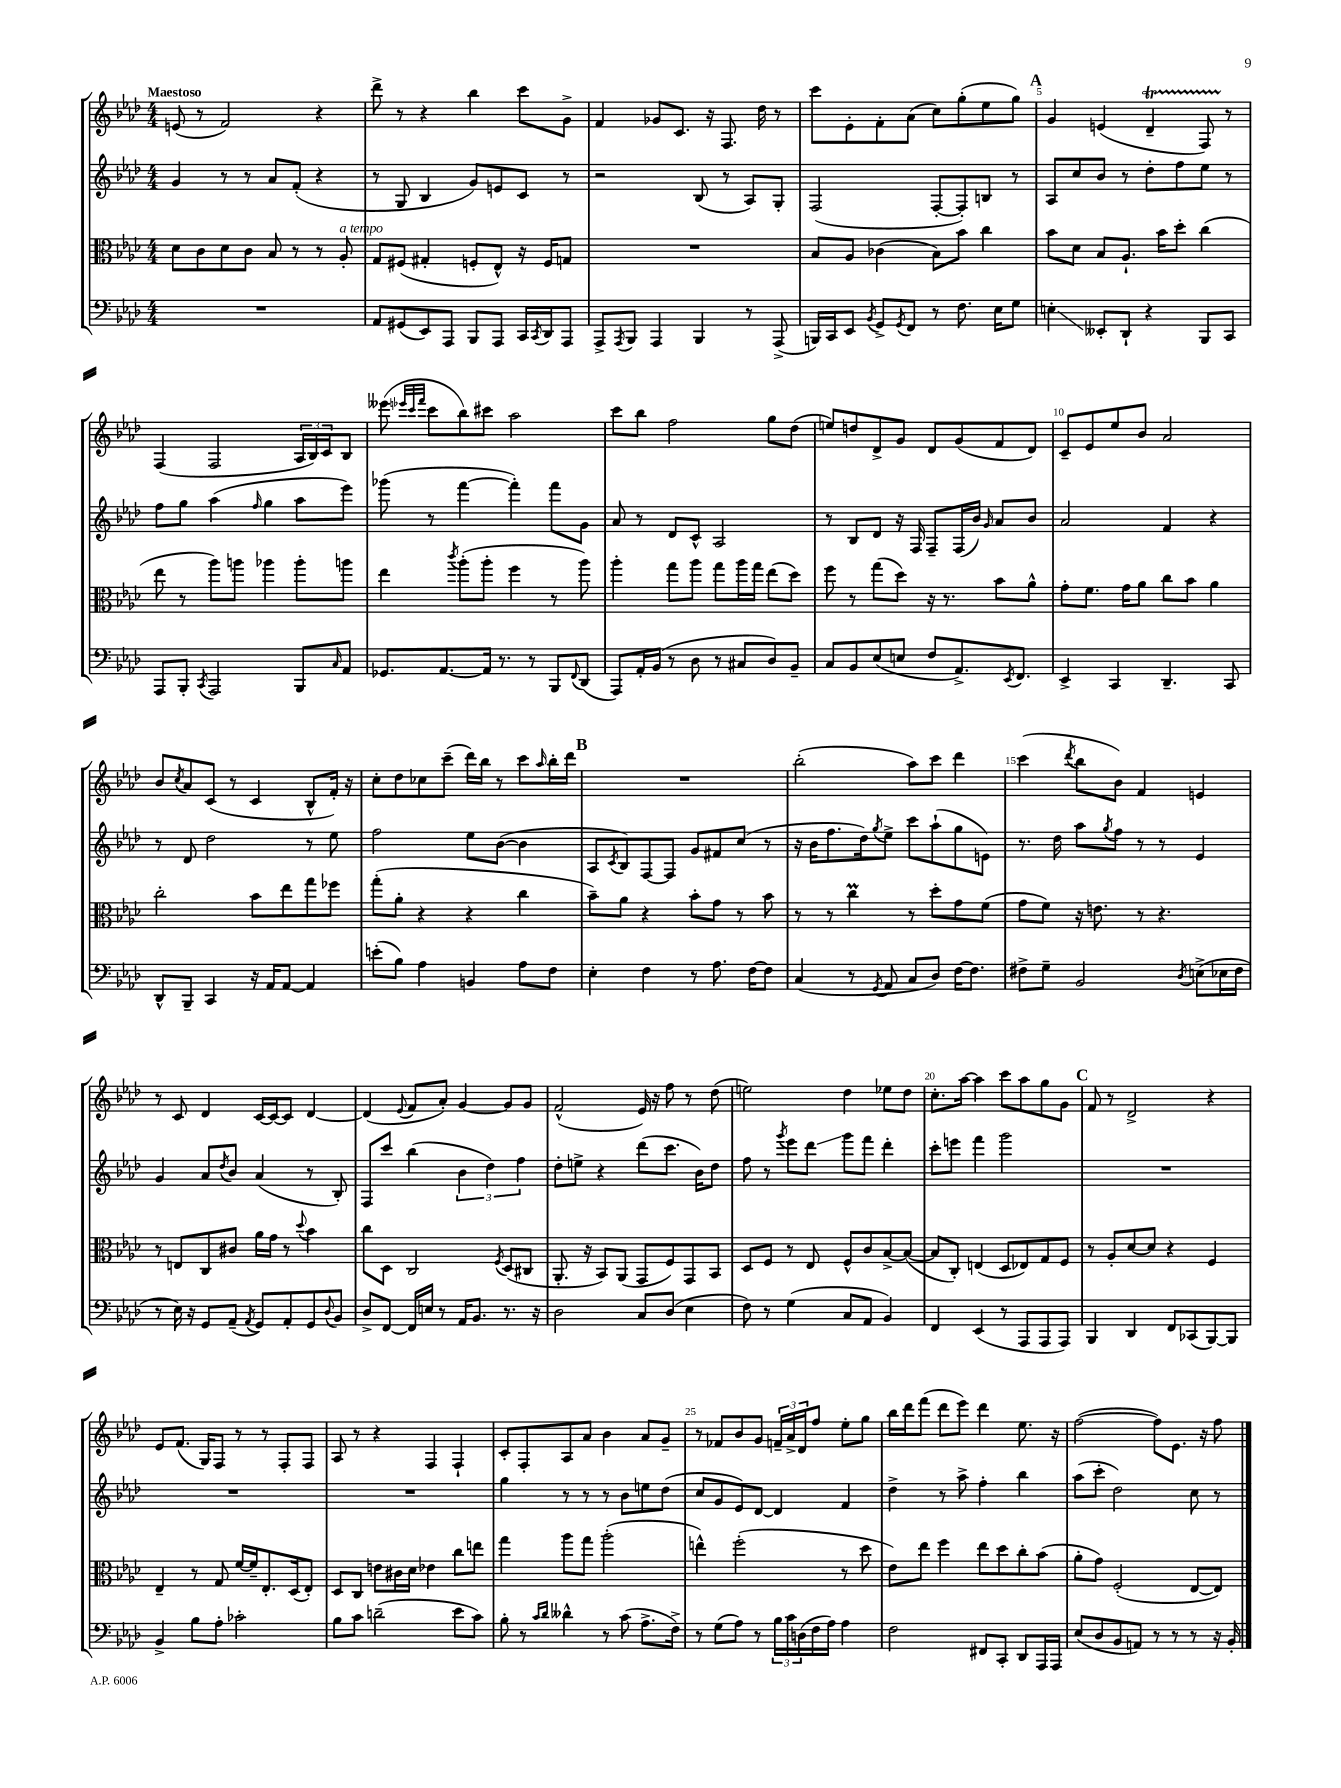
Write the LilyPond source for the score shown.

<<
\new StaffGroup <<
\new Staff = "s0" {
    \clef treble \key aes \major \numericTimeSignature \time 4/4 \tempo "Maestoso"
    e'8( r8 f'2) r4 |
    des'''8-> r8 r4 bes''4 c'''8 g'8-> |
    f'4 ges'8 c'8. r16 f8. des''16 r8 |
    c'''8 ees'8-. f'8-. aes'8( c''8) g''8-.( ees''8 g''8) |
    \mark \markup { \bold "A" } g'4 e'4( des'4--\startTrillSpan f8) r8\stopTrillSpan |
    f4( f2 \tuplet 3/2 { aes16 bes16) c'16 } bes8 |
    eeses'''8( \grace { ees'''32 c'''32 f'''32 } c'''8 bes''8) cis'''8 aes''2 |
    c'''8 bes''8 f''2 g''8 des''8( |
    e''8) d''8 des'8-> g'8 des'8 g'8( f'8 des'8) |
    c'8-- ees'8 ees''8 bes'8 aes'2 |
    bes'8 \acciaccatura { c''8 } aes'8 c'8( r8 c'4 bes8-^ f'16-.) r16 |
    c''8-. des''8 ces''8 c'''8--( des'''16) bes''16 r8 c'''8 \grace { aes''16 } bes''16-. des'''16 |
    \mark \markup { \bold "B" } R1 |
    bes''2-.( aes''8) c'''8 des'''4 |
    c'''4( \acciaccatura { des'''8 } bes''8 bes'8) f'4 e'4 |
    r8 c'8 des'4 c'16~ c'16~ c'8 des'4~ |
    des'4( \appoggiatura { ees'8 } f'8 aes'8-.) g'4~ g'8 g'8 |
    f'2-^( ees'16) r16 f''8 r8 des''8( |
    e''2) des''4 ees''8 des''8 |
    c''8.-. aes''16~ aes''4 c'''8 aes''8 g''8 g'8 |
    \mark \markup { \bold "C" } f'8 r8 des'2-> r4 |
    ees'8 f'8.( g16) f8 r8 r8 f8-. f8 |
    aes8 r8 r4 f4 f4-! |
    c'8-. f8-. aes8 aes'8 bes'4 aes'8 g'8-- |
    r8 fes'8 bes'8 g'8 \tuplet 3/2 { f'16-- aes'16-> des'16 } f''8 ees''8-. g''8 |
    bes''16 des'''16 f'''8( des'''8 ees'''8) des'''4 ees''8. r16 |
    f''2~( f''8) ees'8. r16 f''8 \bar "|." |
}
\new Staff = "s1" {
    \clef treble \key aes \major \numericTimeSignature \time 4/4
    g'4 r8 r8 aes'8 f'8-.( r4 |
    r8 g8 bes4 g'8) e'8 c'8 r8 |
    r2 bes8( r8 aes8) g8-. |
    f2( f8~-. f8-.) b8 r8 |
    \mark \markup { \bold "A" } aes8 c''8 bes'8 r8 des''8-. f''8 ees''8 r8 |
    f''8 g''8 aes''4( \grace { f''16 } g''4 aes''8 ees'''8) |
    ges'''8( r8 f'''4~ f'''4-.) f'''8 g'8 |
    aes'8 r8 des'8 c'8-^ aes2 |
    r8 bes8 des'8 r16 f16 f8-- f16( bes'16) \grace { g'16 } aes'8 bes'8 |
    aes'2 f'4 r4 |
    r8 des'8 des''2 r8 ees''8 |
    f''2 ees''8 bes'8~( bes'4 |
    \mark \markup { \bold "B" } aes8 \acciaccatura { c'8 } bes8) f8~ f8 g'8 fis'8 c''8( r8 |
    r16 bes'16 f''8. des''16) \acciaccatura { g''8 } ees''8-> c'''8 aes''8-!( g''8 e'8) |
    r8. des''16 aes''8 \acciaccatura { g''8 } f''8 r8 r8 ees'4 |
    g'4 aes'8 \acciaccatura { des''8 } bes'8 aes'4( r8 bes8-.) |
    f8 c'''8 bes''4( \tuplet 3/2 { bes'4 des''4) f''4 } |
    des''8-. e''8-> r4 des'''8( c'''8. bes'16) des''8 |
    f''8 r8 \acciaccatura { g'''8 } ees'''8 des'''8\glissando g'''8 f'''8 des'''4-. |
    c'''8-. e'''8 f'''4 g'''2 |
    \mark \markup { \bold "C" } R1 |
    R1 |
    R1 |
    g''4 r8 r8 r8 bes'8 e''8 des''8( |
    c''8 g'8 ees'8) des'8~ des'4 f'4 |
    des''4-> r8 aes''8-> f''4-. bes''4 |
    aes''8( c'''8-. des''2) c''8 r8 \bar "|." |
}
\new Staff = "s2" {
    \clef alto \key aes \major \numericTimeSignature \time 4/4
    des'8 c'8 des'8 c'8 bes8 r8 r8 aes8-.^\markup { \italic "a tempo" } |
    g8 fis8( gis4-. f8-. ees8-^) r16 f16 g8 |
    R1 |
    bes8 aes8 ces'4( bes8) bes'8 c''4 |
    \mark \markup { \bold "A" } bes'8 des'8 bes8 aes8.-! bes'16 des''8-. c''4( |
    ees''8 r8 aes''8) a''8 aes''4 aes''8-. a''8 |
    ees''4 \acciaccatura { c'''8 } aes''8-.( aes''8-. f''4 r8 aes''8) |
    aes''4-. g''8 aes''8 g''8 aes''16 g''16 ees''8( des''8) |
    f''8 r8 g''8( des''8) r16 r8. bes'8 aes'8-^ |
    g'8-. f'8. g'16 aes'8 c''8 bes'8 aes'4 |
    c''2-. bes'8 ees''8 g''8 fes''8 |
    g''8-.( aes'8-. r4 r4 c''4 |
    \mark \markup { \bold "B" } bes'8--) aes'8 r4 bes'8-. g'8 r8 bes'8 |
    r8 r8 c''4\prall r8 des''8-. g'8 f'8( |
    g'8 f'8) r16 e'8. r8 r4. |
    r8 e8 c8 cis'8 aes'16 g'16 r8 \appoggiatura { des''8 } bes'4 |
    c''8 des8 c2 \acciaccatura { f8 } des8( cis8 |
    aes,8.-. r16 bes,8) aes,8( g,8 f8) g,8 bes,8 |
    des8 f8 r8 ees8 f8-^ c'8 bes8~-> bes8~( |
    bes8 c8-.) e4( des8 ees8) g8 f8 |
    \mark \markup { \bold "C" } r8 aes8-. des'8~ des'8 r4 f4 |
    ees4-- r8 g8 f'16~ f'16-- ees8.-. des16( ees8-.) |
    des8 c8 e'8 cis'16 des'16 ees'4 c''8 e''8 |
    g''4 aes''8 g''8 aes''2-.( |
    e''4-^) f''2-.( r8 des''8 |
    ees'8) ees''8 f''4 ees''8 des''8 c''8-. bes'8( |
    aes'8-. g'8) f2-.( ees8~ ees8) \bar "|." |
}
\new Staff = "s3" {
    \clef bass \key aes \major \numericTimeSignature \time 4/4
    R1 |
    aes,8 gis,8( ees,8) aes,,8 bes,,8 aes,,8 c,16 \acciaccatura { c,8 } des,16 aes,,8 |
    aes,,8-> \acciaccatura { aes,,8 } bes,,8 aes,,4 bes,,4 r8 aes,,8->( |
    b,,16) c,16 ees,8 \acciaccatura { bes,8 } g,8-> \acciaccatura { g,8 } f,8 r8 f8. ees16 g8 |
    \mark \markup { \bold "A" } e4-.\glissando eeses,8-. des,8-! r4 bes,,8 c,8 |
    aes,,8 bes,,8-. \acciaccatura { c,8 } aes,,2 bes,,8 \grace { c16 } aes,8 |
    ges,8. aes,8.~ aes,16 r8. r8 bes,,8 \appoggiatura { f,8 } des,8( |
    aes,,8) aes,16-. bes,16( r8 des8 r8 cis8 des8) bes,8-- |
    c8 bes,8 ees8( e8 f8 aes,8.->) \acciaccatura { ees,8 } f,8. |
    ees,4-> c,4 des,4.-- c,8 |
    des,8-^ bes,,8-- c,4 r16 aes,16 aes,8~ aes,4 |
    e'8-.( bes8) aes4 b,4 aes8 f8 |
    \mark \markup { \bold "B" } ees4-. f4 r8 aes8. f16~ f8 |
    c4( r8 \acciaccatura { g,8 } aes,8 c8 des8) f16~ f8. |
    fis8-> g8-- bes,2 \acciaccatura { des8 } e8->( ees16 fis16 |
    r8 ees16) r16 g,8 aes,8--( \acciaccatura { aes,8 } g,8) aes,8-. g,8 \appoggiatura { des8 } bes,8 |
    des8-> f,8~ f,16 e16 r8 aes,16 bes,8. r8. r16 |
    des2 c8 des8( ees4 |
    f8) r8 g4( c8 aes,8 bes,4) |
    f,4 ees,4( r8 aes,,8 aes,,8 aes,,8) |
    \mark \markup { \bold "C" } bes,,4 des,4 f,8 ces,8( bes,,8~) bes,,8 |
    bes,4-> bes8 aes8-. ces'2-. |
    bes8 c'8 d'2--( ees'8 c'8) |
    bes8-. r8 \grace { c'16 des'16 } deses'4-^ r8 c'8( aes8.-> f16->) |
    r8 g8( aes8) r8 \tuplet 3/2 { bes16 c'16 d16( } f16 aes16) aes4 |
    f2 fis,8 c,8-. des,8 aes,,16 aes,,16 |
    ees8( des8 bes,8 a,8) r8 r8 r8 r16 bes,16-. \bar "|." |
}
>>
>>
\layout { \context { \Score \override BarNumber.break-visibility = ##(#f #t #t) barNumberVisibility = #(every-nth-bar-number-visible 5) } }
